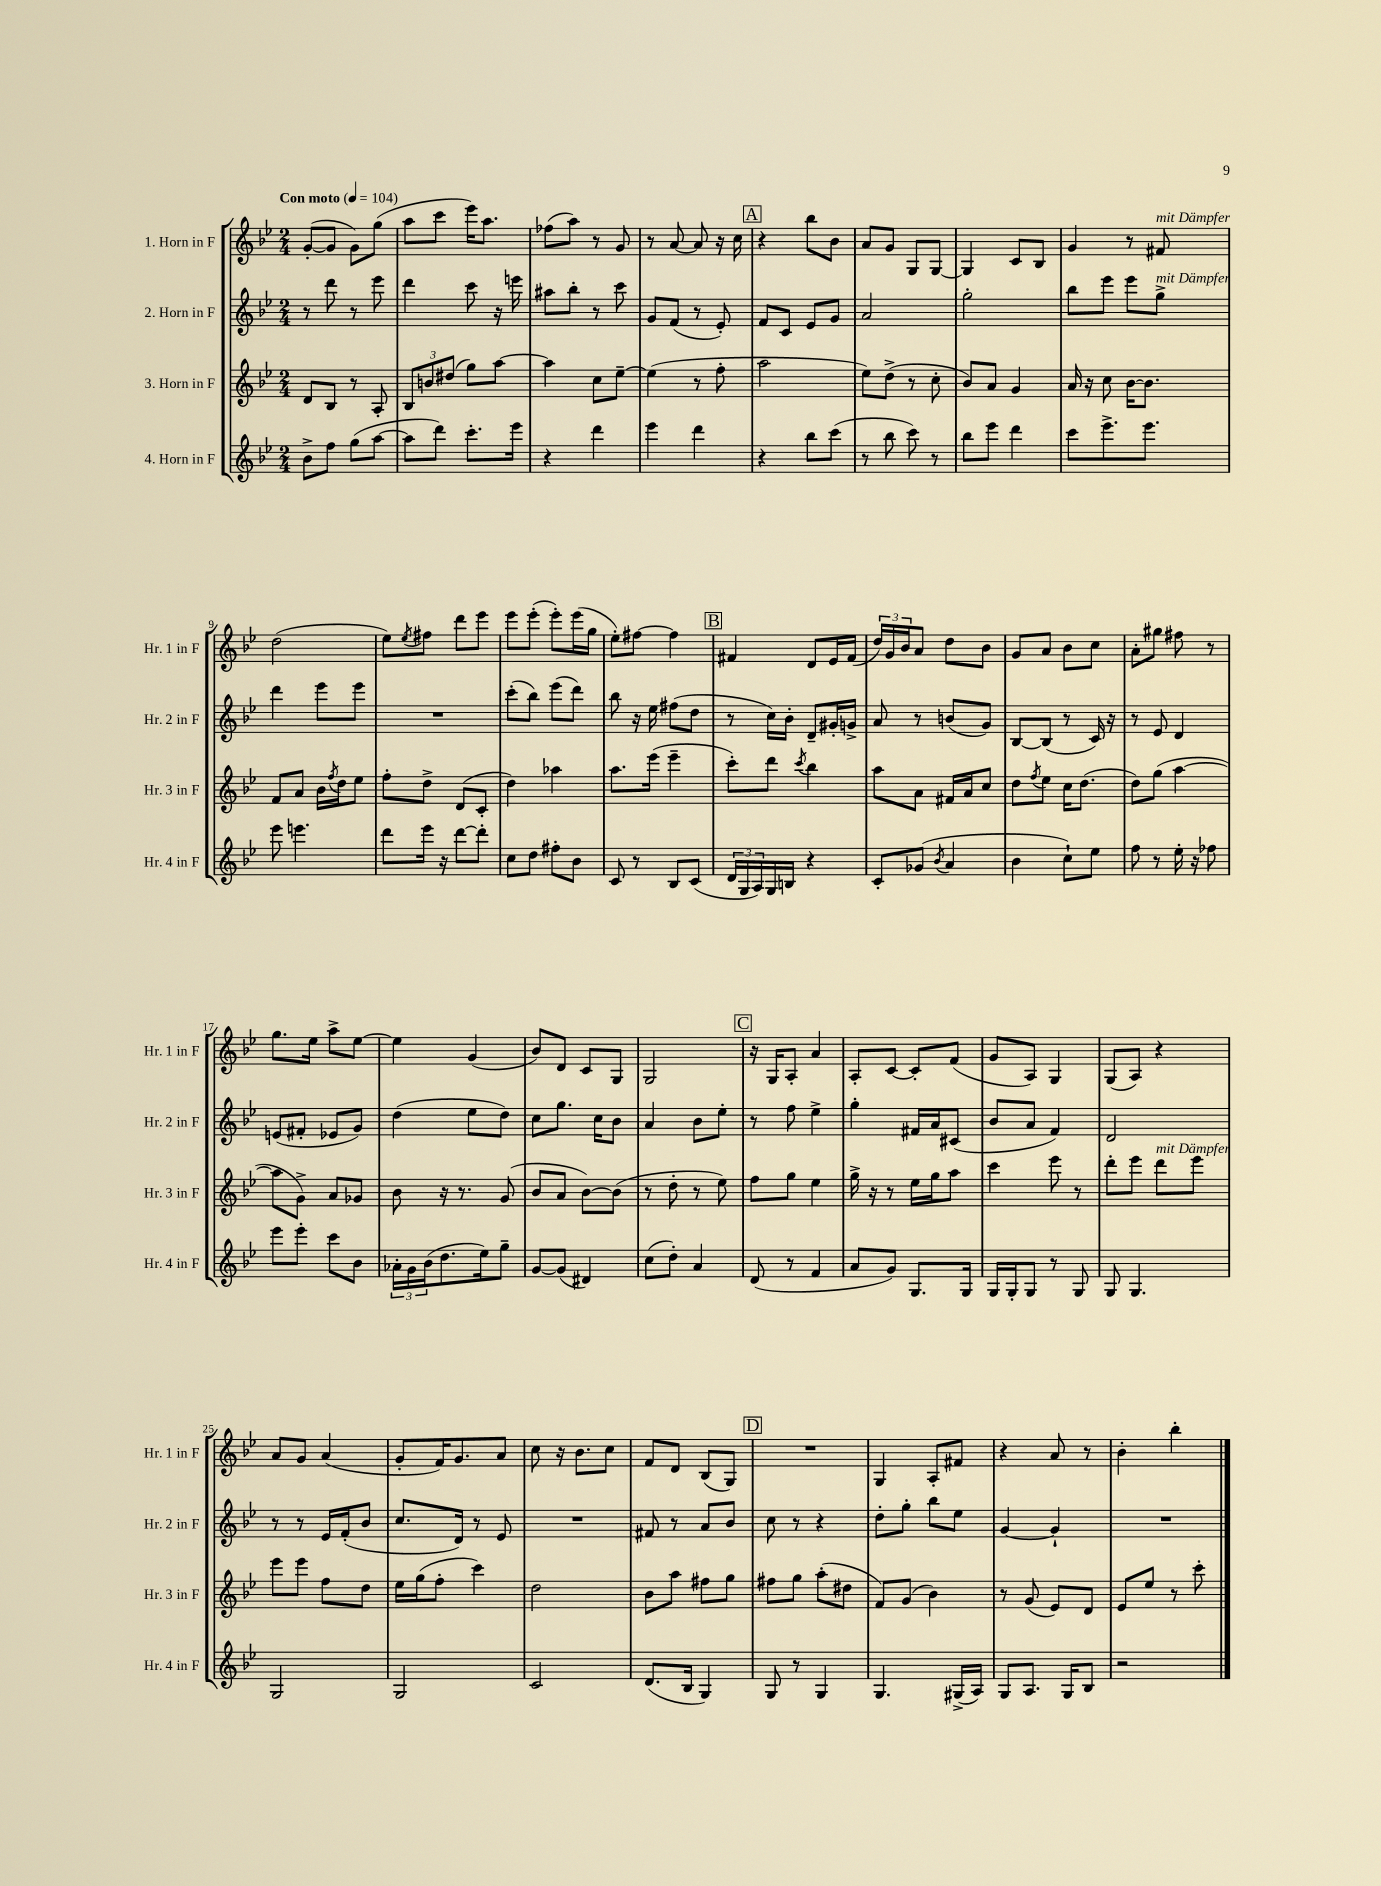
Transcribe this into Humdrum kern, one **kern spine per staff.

**kern	**kern	**kern	**kern
*staff4	*staff3	*staff2	*staff1
*clefG2	*clefG2	*clefG2	*clefG2
*k[b-e-]	*k[b-e-]	*k[b-e-]	*k[b-e-]
*M2/4	*M2/4	*M2/4	*M2/4
*MM104	*MM104	*MM104	*MM104
8b-^	8d	8r	([8g'
8ff	8B-	8ddd	8g]
(8gg	8r	8r	8g)
[8aa	8A'	8eee-	(8gg
=	=	=	=
8aa]	12B-	4ddd	8aa
.	12b	.	.
8ddd)	.	.	8ccc
.	(12dd#	.	.
8.ccc'	8gg)	8ccc	16eee-)
.	.	.	8.aa
.	[8aa	16r	.
16eee-	.	16eee	.
=	=	=	=
4r	4aa]	8aa#	(8ff-
.	.	8bb-'	8aa)
4ddd	8cc	8r	8r
.	[8ee-~	8ccc	8g
=	=	=	=
4eee-	(4ee-]	8g	8r
.	.	(8f	[8a
4ddd	8r	8r	8a]
.	8ff'	8e-')	16r
.	.	.	16cc
=	=	=	=
4r	2aa	8f	4r
.	.	8c	.
8bb-	.	8e-	8bb-
(8ccc	.	8g	8b-
=	=	=	=
8r	8ee-)	2a	8a
8bb-	(8dd^	.	8g
8ccc)	8r	.	8G
8r	8cc'	.	[8G
=	=	=	=
8bb-	8b-)	2gg'	4G]
8eee-	8a	.	.
4ddd	4g	.	8c
.	.	.	8B-
=	=	=	=
8ccc	16a	8bb-	4g
.	16r	.	.
8.eee-^	8cc	8eee-	.
.	[16b-	8eee-	8r
8.eee-	8.b-]	.	.
.	.	8gg^	8f#
=	=	=	=
8eee-	8f	4ddd	(2dd
4.eee	8a	.	.
.	16b-	8eee-	.
.	8qff	.	.
.	16dd	.	.
.	8ee-	8eee-	.
=	=	=	=
8ddd	8ff'	2r	8ee-)
.	.	.	8qee-
16eee-	8dd^	.	8ff#
16r	.	.	.
[8ddd	(8d	.	8ddd
8ddd']	8c'	.	8eee-
=	=	=	=
8cc	4dd)	(8ccc'	8eee-
8dd	.	8bb-)	(8eee-'
8ff#'	4aa-	(8eee-	8eee-')
8b-	.	8ddd)	(16eee-
.	.	.	16gg
=	=	=	=
8c	8.aa	8bb-	8ee-')
8r	.	16r	[8ff#
.	(16eee-	16ee-	.
8B-	4eee-~	(8ff#	4ff#]
(8c	.	8dd	.
=	=	=	=
24d	8ccc')	8r	4f#
24G	.	.	.
24A)	.	.	.
16G	8ddd	16cc)	.
16B	.	16b-'	.
.	8qccc	.	.
4r	4bb-	8d~	8d
.	.	16g#'	16e-
.	.	16g^	(16f#
=	=	=	=
8c'	8aa	8a	24dd)
.	.	.	24g
.	.	.	24b-
(8g-	8a	8r	8a
8qb-	.	.	.
4a	16f#	(8b	8dd
.	16a	.	.
.	8cc	8g)	8b-
=	=	=	=
4b-	8dd	[8B-	8g
.	8qff	.	.
.	8ee-	(8B-]	8a
8cc`)	16cc	8r	8b-
.	(8.dd	.	.
8ee-	.	16c)	8cc
.	.	16r	.
=	=	=	=
8ff	8dd)	8r	8a'
8r	(8gg	8e-	8gg#
16ee-'	[4aa	4d	8ff#
16r	.	.	.
8ff-	.	.	8r
=	=	=	=
8eee-	8aa]	(8e	8.gg
8eee-'	8g^)	8f#'	.
.	.	.	16ee-
8ccc	8a	8e-	8aa^
8b-	8g-	8g)	[8ee-
=	=	=	=
24a-'	8b-	(4dd	4ee-]
24g	.	.	.
(24b-	.	.	.
8.dd	16r	.	.
.	8.r	.	.
.	.	8ee-	(4g
16ee-)	.	.	.
8gg~	(8g	8dd)	.
=	=	=	=
[8g	8b-	8cc	8b-)
(8g]	8a	8.gg	8d
4d#)	[8b-)	.	8c
.	.	16cc	.
.	(8b-]	8b-	8G
=	=	=	=
(8cc	8r	4a	2G
8dd')	8dd'	.	.
4a	8r	8b-	.
.	8ee-)	8ee-'	.
=	=	=	=
(8d	8ff	8r	16r
.	.	.	16G
8r	8gg	8ff	8A'
4f	4ee-	4ee-^	4a
=	=	=	=
8a	16gg^	4gg'	8A'
.	16r	.	.
8g)	8r	.	[8c
8.G	16ee-	16f#	8c']
.	16gg	16a	.
.	8aa	(8c#	(8f
16G	.	.	.
=	=	=	=
16G	4ccc	8b-	8g
16G'	.	.	.
8G	.	8a	8A)
8r	8eee-	4f)	4G
8G	8r	.	.
=	=	=	=
8G	8ddd'	2d	(8G
4.G	8eee-	.	8A)
.	8ddd	.	4r
.	8eee-	.	.
=	=	=	=
2G	8eee-	8r	8a
.	8eee-	8r	8g
.	8ff	16e-	(4a
.	.	(16f'	.
.	8dd	8b-	.
=	=	=	=
2G	16ee-	8.cc	8g'
.	(16gg	.	.
.	8ff'	.	16f)
.	.	16d)	8.g
.	4ccc)	8r	.
.	.	8e-	8a
=	=	=	=
2c	2dd	2r	8cc
.	.	.	16r
.	.	.	8.b-
.	.	.	8cc
=	=	=	=
(8.d	8b-	8f#	8f
.	8aa	8r	8d
16B-	.	.	.
4G)	8ff#	8a	(8B-
.	8gg	8b-	8G)
=	=	=	=
8G	8ff#	8cc	2r
8r	8gg	8r	.
4G	(8aa'	4r	.
.	8dd#	.	.
=	=	=	=
4.G	8f)	8dd'	4G
.	(8g	8gg'	.
.	4b-)	8bb-	8A'
(16G#^	.	8ee-	8f#
16A)	.	.	.
=	=	=	=
8G	8r	[4g	4r
8.A	(8g	.	.
.	8e-)	4g`]	8a
16G	.	.	.
8B-	8d	.	8r
=	=	=	=
2r	8e-	2r	4b-'
.	8ee-	.	.
.	8r	.	4bb-'
.	8ccc'	.	.
==	==	==	==
*-	*-	*-	*-
